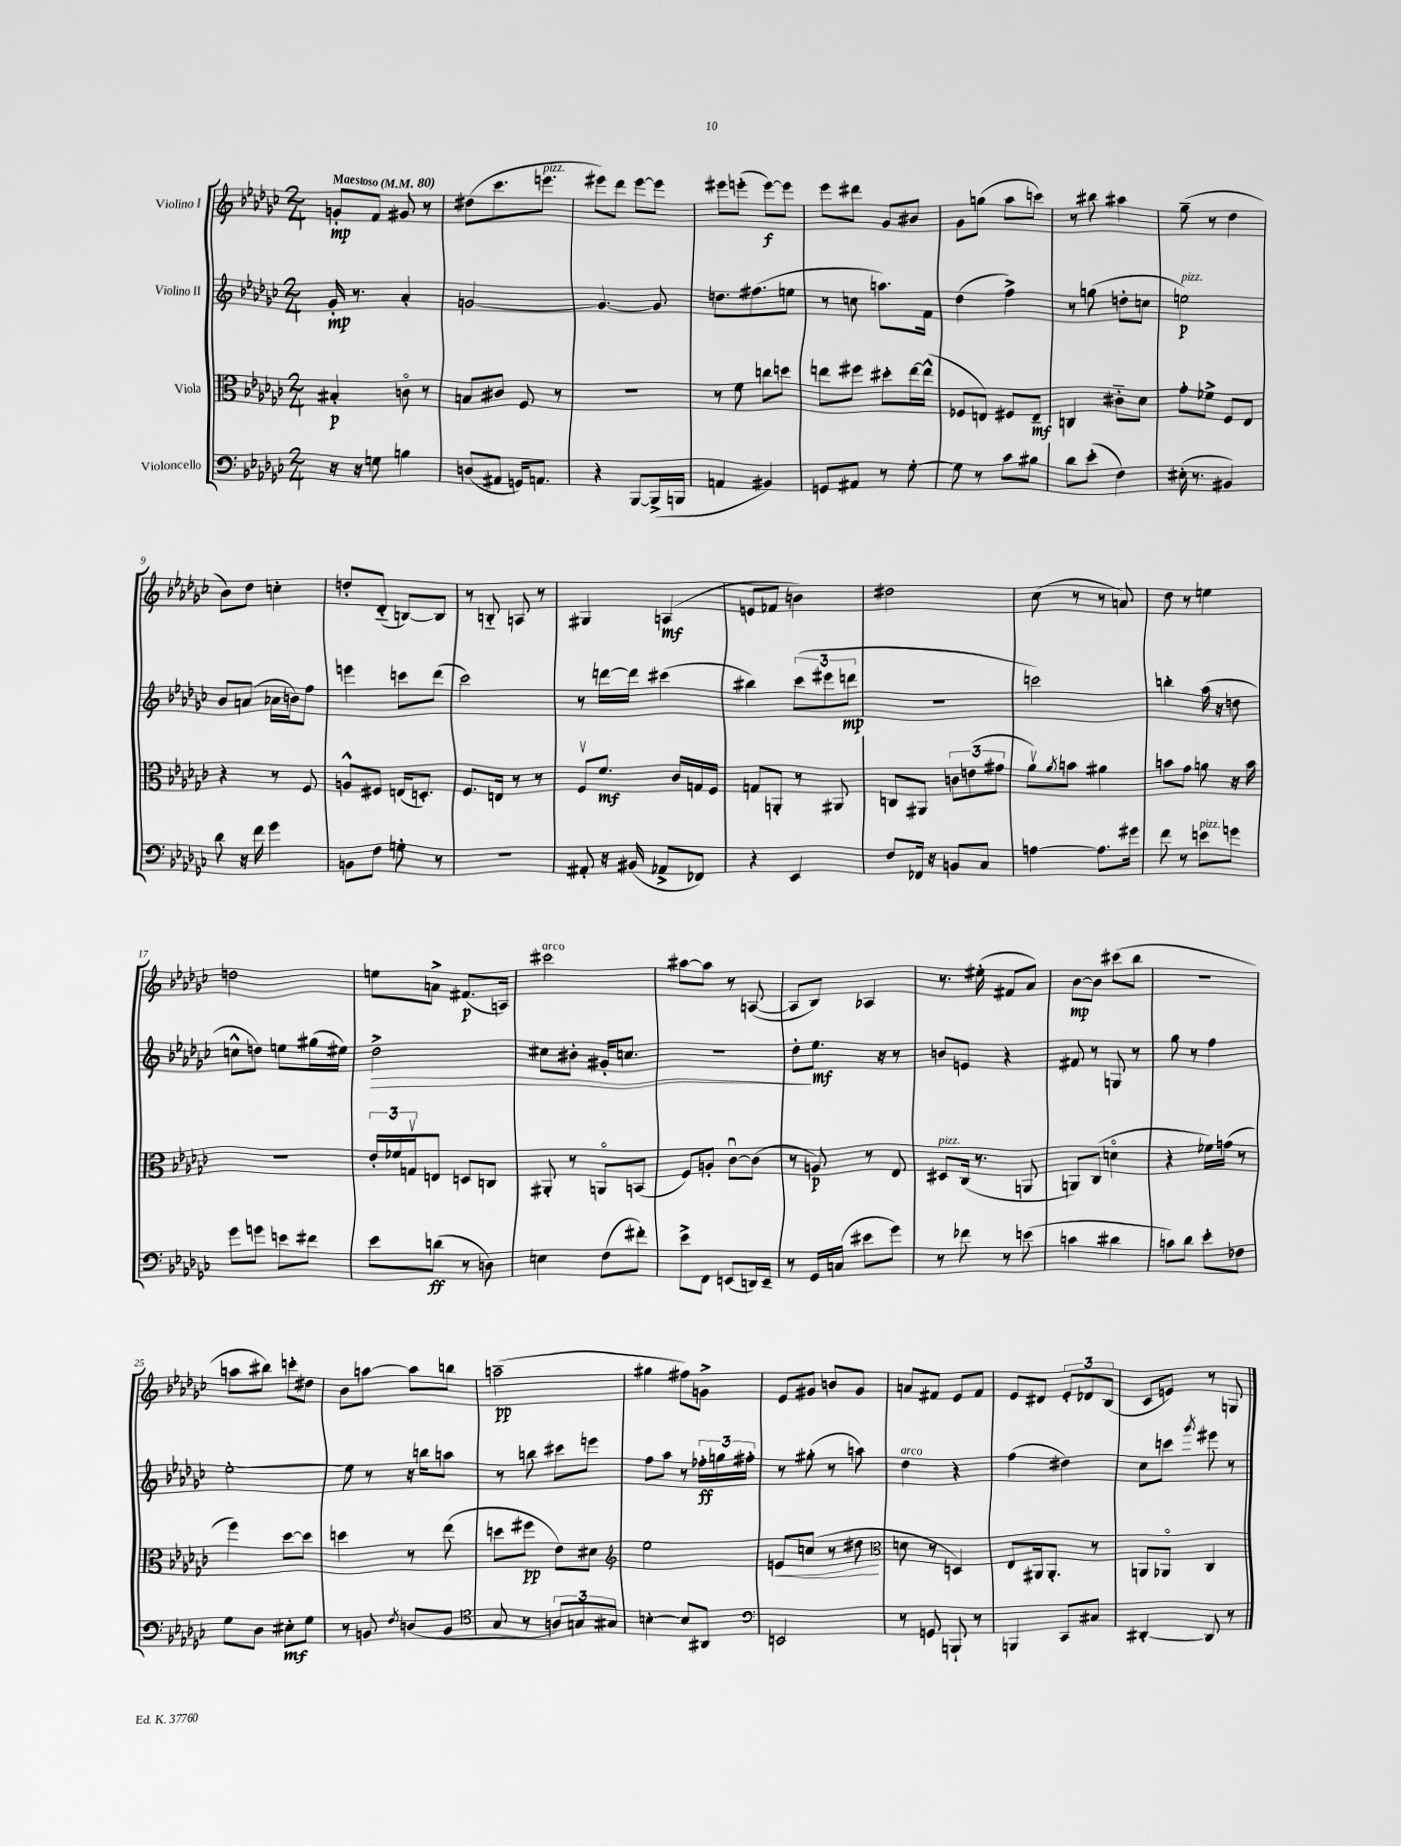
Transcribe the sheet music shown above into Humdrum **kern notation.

**kern	**kern	**kern	**kern
*staff4	*staff3	*staff2	*staff1
*clefF4	*clefC3	*clefG2	*clefG2
*k[b-e-a-d-g-c-]	*k[b-e-a-d-g-c-]	*k[b-e-a-d-g-c-]	*k[b-e-a-d-g-c-]
*M2/4	*M2/4	*M2/4	*M2/4
*MM80	*MM80	*MM80	*MM80
16r	4B#'	16g-'	8g'
16r	.	8.r	.
8G	.	.	8f
4B	8co	4a-'	8g#
.	8r	.	8r
=	=	=	=
(8D	8B	[2g	(8dd#
8AA#	8c#	.	8.ccc-
16GG)	8F	.	.
8.AA	.	.	8.eee
.	8r	.	.
=	=	=	=
4r	2r	4.g_	8eee#)
.	.	.	8ddd-
[8BBB-	.	.	[8eee#
(16BBB-^]	.	8g]	8eee#]
16BBB	.	.	.
=	=	=	=
4AA	8r	8.dd	8eee#
.	8f	.	(8eee'
.	.	(8.ff#	.
4BB#)	8cc	.	[8eee)
.	8dd	8ee	8eee]
=	=	=	=
8GG	8ee	8r	8eee-
8AA#	8ff#	8cc	8ddd#
8r	8dd#'	8.aa)	8g-
[8G-'	[16ee	.	8b#
.	(16ee^^]	16f	.
=	=	=	=
8G-]	8F-	(4dd-	8g-
8r	8E)	.	(8gg
8c-	8F#	4ff^)	8aa-
8B#	8E~	.	8ccc)
=	=	=	=
8d-	4C	8r	8r
(8e-'	.	(8gg	8bb#
4F)	8c#'~	8dd'	4aa#
.	8d-	8cc	.
=	=	=	=
(16E#'	8g-'	2ee)	(8gg-~
8.r	.	.	.
.	8f-^	.	8r
4BB#)	8F	.	4dd-
.	8E-	.	.
=	=	=	=
8d-	4r	8b-	8b-)
16r	.	(8a	8dd-
16f	.	.	.
4g-	8r	16a-	4cc'
.	.	16b)	.
.	8F	8ff	.
=	=	=	=
8BB	8A^^	4eee	8dd'
8F	8F#	.	(8d-'~
8G'	(16E	8ccc	[8B)
.	8.D')	.	.
8r	.	(8ddd-	8B]
=	=	=	=
2r	8.F	2ccc-)	8r
.	.	.	8B'~
.	16E	.	.
.	8r	.	8A
.	8r	.	8r
=	=	=	=
8AA#'	8Fv	8r	4G#
16r	8.f	[16ddd	.
(16BB#	.	16ddd]	.
8AA-^	.	(4ccc#	(4A
.	16c-	.	.
8FF-)	16G	.	.
.	16F	.	.
=	=	=	=
4r	8G	4bb#)	8e
.	8AA'	.	8f-
4EE-	8r	(12ccc-	4b)
.	.	12eee#	.
.	8AA#	.	.
.	.	12ddd	.
=	=	=	=
8F	8C	2r	2dd#
16FF-	8AA#	.	.
16r	.	.	.
8BB	12c	.	.
.	(12e	.	.
8C-	.	.	.
.	12g#	.	.
=	=	=	=
[4A	8a-v)	2ccc)	(8cc-
.	8qa-	.	.
.	8b	.	8r
8.A]	4a#	.	8r
.	.	.	8a)
16g#	.	.	.
=	=	=	=
8f	8b	4bb'	8dd-
8r	8g-	.	8r
8e	8a	(16aa-	4ee
.	.	16r	.
8g	16r	8dd	.
.	16b	.	.
=	=	=	=
8g-	2r	8cc^^	2dd
8g	.	8dd)	.
8e	.	8ee	.
8f#	.	(16gg#	.
.	.	16ee#)	.
=	=	=	=
8e-	24e-'	2dd-^	8ee
.	24f-	.	.
.	24Gv	.	.
(8d	8E	.	8a^
8r	8D	.	(8.f#
8D)	8C	.	.
.	.	.	16A)
=	=	=	=
4E	8AA#'	8cc#	2ccc#
.	8r	8b#'	.
(8F	8AAo	16g#'	.
.	.	8.cc	.
8f#')	(8BB	.	.
=	=	=	=
8e-^	8F)	2r	[8aa#
8FF	8A'	.	8aa#]
(8EE	[8c-u	.	8r
16DD)	(8c-]	.	([8A
16EE~	.	.	.
=	=	=	=
8r	8r	8dd-'	8A]
16GG-	8A)	8.ee-	8B-)
(16C	.	.	.
8e#	8r	.	4A-
.	.	16r	.
8g-)	8E-	8r	.
=	=	=	=
8r	8D#	8b	8.r
8f-	(16C-	8e	.
.	8.r	.	(16ee#'
8r	.	4r	8f#
(8e	8AA	.	8a-)
=	=	=	=
4c	8AA)	8f#	[8b-
.	(8C-	8r	8b-]
4d#	4do	8G	(8ccc#
.	.	8r	8bb-
=	=	=	=
8c)	4r	8gg-	2r
8d-	.	8r	.
8e-'	16f-)	4ff	.
.	(16g	.	.
8F-	8r	.	.
=	=	=	=
8G-	4ff)	[2ee-'	8aa
8D-	.	.	8bb#)
8E#'	[8dd-	.	8ccc'
8G-	8dd-]	.	8dd#
=	=	=	=
8r	4dd	8ee-]	8b-
8BB	.	8r	[8aa
8qF	.	.	.
(8D	8r	16r	8aa]
.	.	16bb	.
8BB	(8ee-	8aa	8bb
=	=	=	=
*clefC4	*	*	*
8G-	8dd	8r	(2aa~
8r	8ff#	8bb	.
12A)	8e-)	8ccc#	.
12G	.	.	.
.	8d#	8eee	.
12G#	.	.	.
=	=	=	=
*	*clefG2	*	*
[4B'	2ee-	8ff	4gg#
.	.	8aa-	.
8B]	.	8r	8ff#)
8AA#	.	24ff-'	8g^
.	.	24gg	.
.	.	24ff#'	.
=	=	=	=
*clefF4	*	*	*
2EE	8e	8r	8e-
.	(8cc	(8gg#'	8g#
.	8r	8r	8b
.	8dd#	8aa)	8g#
=	=	=	=
*	*clefC3	*	*
8r	8d	4dd-	8a
8GG	8r	.	8f#
8BBB`	4D)	4r	8e-
8r	.	.	8f#
=	=	=	=
4BBB	8E-	(4ff	8e-
.	16AA#	.	8d#
.	8.AA#'	.	.
8CC-	.	4dd#)	12e-'
.	.	.	12d-
8C#	8r	.	.
.	.	.	(12B-
=	=	=	=
[4DD#'	8AA	8cc-	8c-
.	8AA-o	8ccc	8e)
.	.	8qggg-	.
8DD#]	4C-	8eee#	8r
8r	.	8r	8G
==	==	==	==
*-	*-	*-	*-
